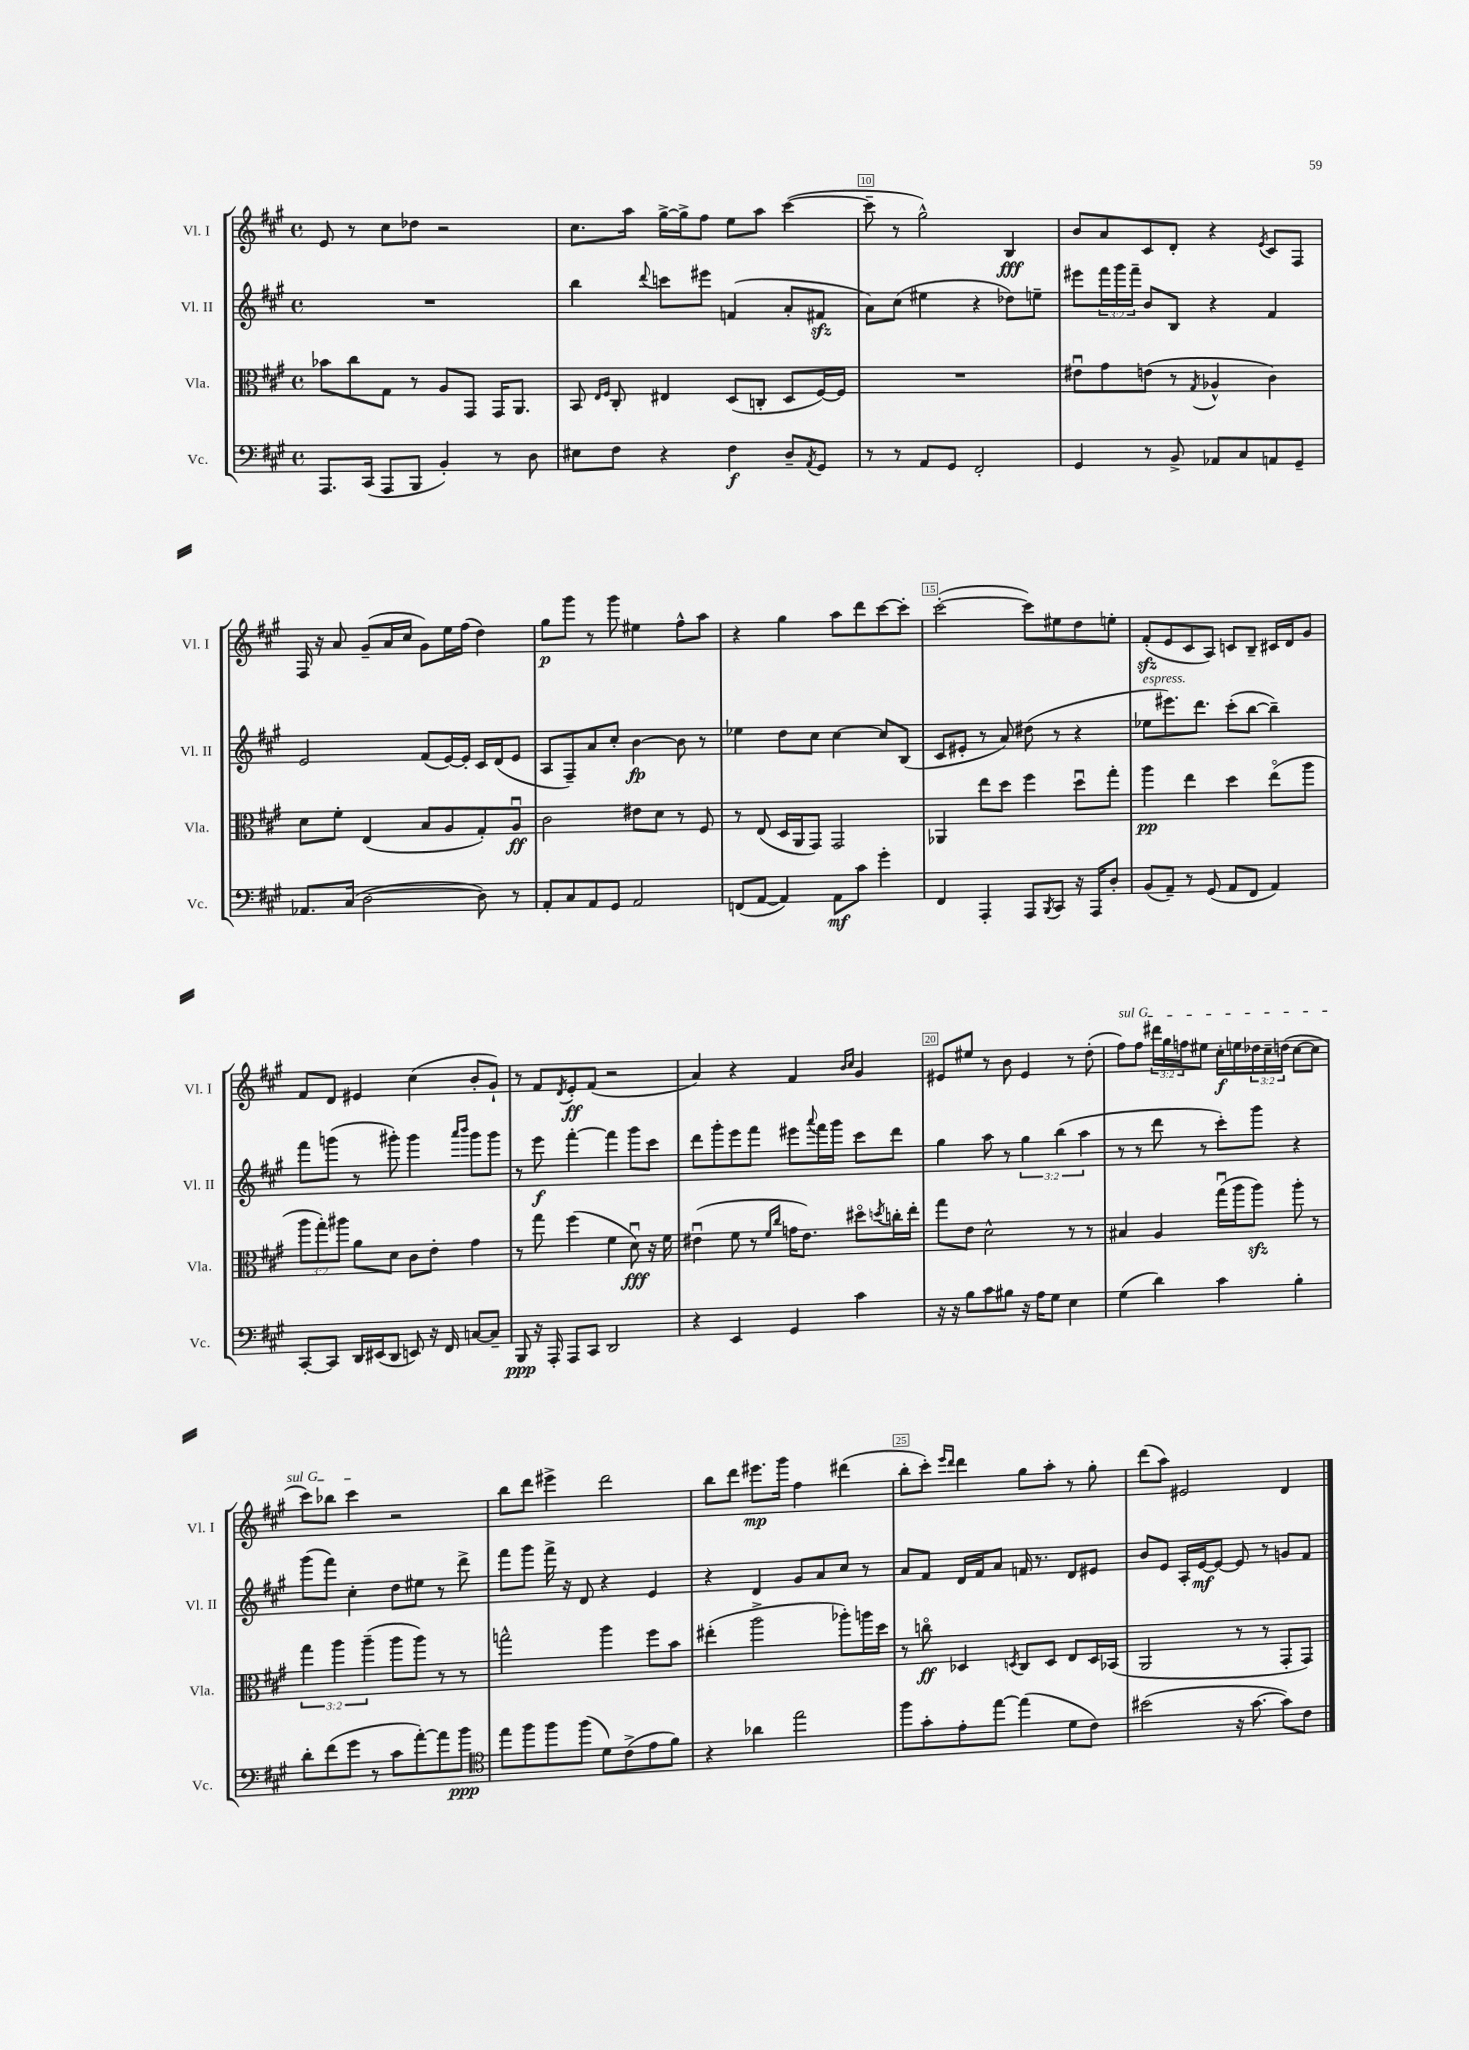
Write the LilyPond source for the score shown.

<<
\new StaffGroup <<
\new Staff = "s0" \with { instrumentName = "Vl. I" shortInstrumentName = "Vl. I" } {
    \clef treble \key a \major \defaultTimeSignature \time 4/4 \override Staff.TupletNumber.text = #tuplet-number::calc-fraction-text
    e'8 r8 cis''8 des''8 r2 |
    cis''8. a''16 gis''16~-> gis''16-> fis''8 e''8 a''8 cis'''4~( |
    cis'''8-- r8 gis''2-^) b4\fff |
    b'8 a'8 cis'8 d'8-. r4 \acciaccatura { e'8 } cis'8 fis8 |
    fis16 r16 a'8 gis'8--( a'16 cis''16 gis'8) e''16 fis''16( d''4) |
    gis''8\p gis'''8 r8 gis'''8 eis''4 fis''8-^ a''8 |
    r4 gis''4 a''8 d'''8 cis'''8~ cis'''8-. |
    cis'''2~-.( cis'''8) eis''8 d''8 e''8-. |
    fis'8-.\sfz( e'8 cis'8 a8) c'8 b8-- cis'16 d'16 gis'8 |
    fis'8 d'8 eis'4 cis''4( b'8-. gis'8-!) |
    r8 fis'8 \acciaccatura { d'8 } e'8-.\ff fis'8( r2 |
    a'4) r4 fis'4 \grace { b'16 cis''16 } gis'4 |
    eis'8 eis''8 r8 b'8 eis'4 r8 d''8-.( |
    \once \override TextSpanner.bound-details.left.text = \markup { \italic "sul G" } fis''8\startTextSpan) fis''8 \tuplet 3/2 { dis'''16 gis''16 f''16 } eis''8 cis''16-.\f e''16 \tuplet 3/2 { des''16 cis''16-- d''16( } cis''8~ cis''8 |
    cis'''8) bes''8 cis'''4\stopTextSpan r2 |
    b''8 d'''8 eis'''4-> d'''2 |
    b''8 d'''8 eis'''8.\mp gis'''16 fis''4 dis'''4( |
    b''8-. cis'''8-.) \grace { e'''16 d'''16 } d'''4 gis''8 a''8-. r8 gis''8-. |
    d'''8( a''8) eis'2 d'4 \bar "|." |
}
\new Staff = "s1" \with { instrumentName = "Vl. II" shortInstrumentName = "Vl. II" } {
    \clef treble \key a \major \defaultTimeSignature \time 4/4 \override Staff.TupletNumber.text = #tuplet-number::calc-fraction-text
    R1 |
    b''4 \appoggiatura { d'''8 } c'''8 eis'''8 f'4( a'8-. fis'8\sfz |
    a'8) cis''8( eis''4 r4 des''8) e''8-- |
    eis'''8 \tuplet 3/2 { fis'''16 gis'''16 fis'''16-- } b'8 b8 r4 fis'4 |
    e'2 fis'8( e'16~) e'16-. cis'16 d'16( e'8 |
    a8 fis8--) a'8 cis''8-. b'4~\fp b'8 r8 |
    ees''4 d''8 cis''8 cis''4~ cis''8 b8( |
    cis'8 eis'8-. r8 a'8) dis''8( r8 r4 |
    ees''8^\markup { \italic "espress." } eis'''8.) d'''8. cis'''8-.( b''8~ b''4--) |
    fis'''8 g'''8( r8 gis'''8-.) gis'''4 \grace { a'''16 b'''16 } gis'''8 gis'''8 |
    r8 e'''8\f fis'''4~-. fis'''4 gis'''8 cis'''8 |
    d'''8 gis'''8-. e'''8 fis'''8 eis'''8 \appoggiatura { a'''8 } fis'''16 gis'''16 cis'''8 d'''8 |
    gis''4 a''8 r8 \tuplet 3/2 { gis''4 b''4( a''4 } |
    r8 r8 d'''8 r8 cis'''8-.) gis'''8 r4 |
    gis'''8( fis'''8) cis''4-. d''8 eis''8 r8 d'''8-> |
    fis'''8 gis'''8 fis'''16-> r16 d'8 r4 e'4 |
    r4 d'4 gis'8 a'8 cis''8 r8 |
    a'8 fis'8 d'16 fis'16 a'8 f'16 r8. d'8 eis'8 |
    b'8 e'8 a16-. e'16~\mf e'8~ e'8 r8 g'8 fis'8 \bar "|." |
}
\new Staff = "s2" \with { instrumentName = "Vla." shortInstrumentName = "Vla." } {
    \clef alto \key a \major \defaultTimeSignature \time 4/4 \override Staff.TupletNumber.text = #tuplet-number::calc-fraction-text
    bes'8 cis''8 gis8 r8 a8 gis,8 gis,16 a,8. |
    b,8 \grace { e16 fis16 } cis8-. eis4 d8( c8-. d8 fis16~) fis16 |
    R1 |
    eis'8\downbow gis'8 e'8( r8 \acciaccatura { gis8 } aes4-^ cis'4) |
    d'8 fis'8-. e4( b8 a8 gis8-.) a8\downbow\ff |
    cis'2 eis'8 d'8 r8 fis8 |
    r8 e8( d16 a,16 gis,8) gis,2 |
    aes,4 e''8 d''8 fis''4 d''8\downbow gis''8-. |
    a''4\pp e''4 d''4 e''8\flageolet( a''8 |
    \tuplet 3/2 { a''8 gis''8-.) ais''8 } a'8 d'8 cis'8 e'8-. gis'4 |
    r8 gis''8 fis''4( fis'4 d'8\downbow\fff) r16 fis'16 |
    eis'4\downbow( fis'8 r8 \grace { fis'16 cis''16 } g'16 eis'8.) dis''8\flageolet \acciaccatura { d''8 } c''16-. e''16-. |
    gis''8 e'8 d'2-^ r8 r8 |
    bis4 a4 gis''16\downbow( a''16 a''8\sfz) a''8-. r8 |
    \tuplet 3/2 { gis''4 a''4 a''4--( } a''8 a''8) r8 r8 |
    g''2-^ a''4 fis''8 b'8 |
    eis''4-.( a''2-> aes''8-.) a''16 d''16 |
    r8 c''8\flageolet\ff des4 \acciaccatura { d8 } cis8 d8 e8 d16 bes,16( |
    a,2 r8 r8 gis,8-. gis,8) \bar "|." |
}
\new Staff = "s3" \with { instrumentName = "Vc." shortInstrumentName = "Vc." } {
    \clef bass \key a \major \defaultTimeSignature \time 4/4
    a,,8. cis,16( a,,8 b,,8 b,4-.) r8 d8 |
    eis8 fis8 r4 fis4\f d8-- \acciaccatura { a,8 } gis,8 |
    r8 r8 a,8 gis,8 fis,2-. |
    gis,4 r8 b,8-> aes,8 cis8 a,8 gis,8-- |
    aes,8. cis16( d2~ d8) r8 |
    a,8-. cis8 a,8 gis,8 a,2 |
    f,8( a,8~ a,4) a,8\mf cis'8 gis'4-. |
    fis,4 a,,4-. a,,8 \acciaccatura { b,,8 } cis,8 r16 a,,16 d8-. |
    b,8( a,8--) r8 gis,8( a,8 fis,8 a,4) |
    cis,8~-. cis,8 d,16 eis,16( d,8 e,8) r16 fis,16 c8~ c8-- |
    b,,8\ppp r16 a,,16-. a,,8 cis,8 d,2 |
    r4 e,4 gis,4 cis'4 |
    r16 r16 b8 cis'8 bis8 r16 a16 gis8 e4 |
    gis4( d'4) cis'4 b4-. |
    d'8-. fis'8( gis'8 r8 cis'8 a'8~-.) a'8 b'8\ppp |
    \clef tenor e''8 fis''8 fis''8 fis''8( d'8) cis'8->( e'8 fis'8) |
    r4 aes'4 e''2 |
    fis''8 gis'8-. e'8-. e''8~ e''4( d'8 cis'8) |
    bis'2( r16 gis'8.~ gis'8) cis'8 \bar "|." |
}
>>
>>
\layout { \context { \Score currentBarNumber = #8 \override BarNumber.break-visibility = ##(#f #t #t) barNumberVisibility = #(every-nth-bar-number-visible 5) \override BarNumber.stencil = #(make-stencil-boxer 0.1 0.3 ly:text-interface::print) } }
